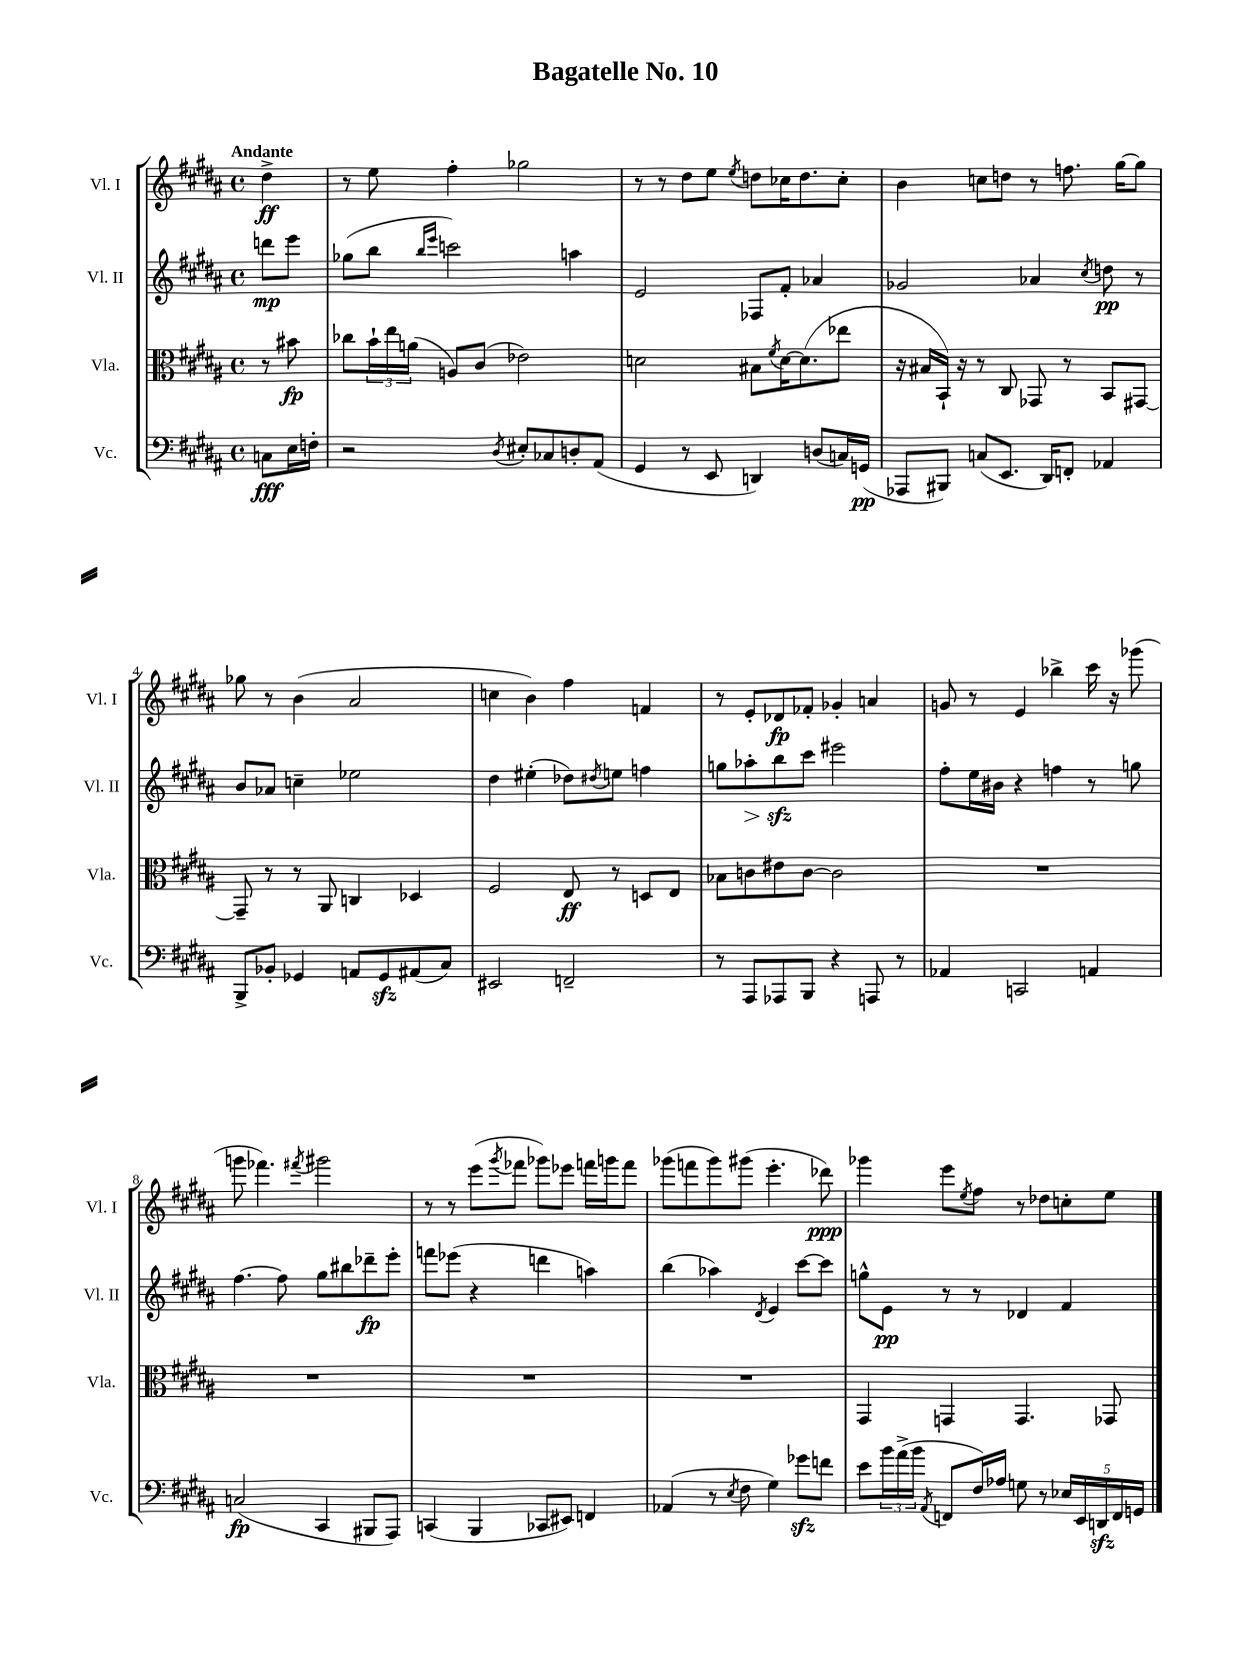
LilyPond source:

\header { title = "Bagatelle No. 10" }
<<
\new StaffGroup <<
\new Staff = "s0" \with { instrumentName = "Vl. I" shortInstrumentName = "Vl. I" } {
    \clef treble \key b \major \defaultTimeSignature \time 4/4 \partial 4 \tempo "Andante"
    dis''4->\ff |
    r8 e''8 fis''4-. ges''2 |
    r8 r8 dis''8 e''8 \acciaccatura { e''8 } d''8 ces''16 d''8. ces''8-. |
    b'4 c''8 d''8 r8 f''8. gis''16~ gis''8 |
    ges''8 r8 b'4( ais'2 |
    c''4 b'4) fis''4 f'4 |
    r8 e'8-. des'8\fp fes'8-. ges'4-. a'4 |
    g'8 r8 e'4 bes''4-> cis'''16 r16 ges'''8( |
    g'''8 fes'''4.) \acciaccatura { fis'''8 } gis'''2 |
    r8 r8 e'''8( \acciaccatura { gis'''8 } fes'''8 ges'''8) ees'''8 f'''16 g'''16 f'''8 |
    ges'''8( f'''8 ges'''8) gis'''8( e'''4.-. des'''8\ppp) |
    ges'''4 e'''8 \acciaccatura { e''8 } fis''8 r8 des''8 c''8-. e''8 \bar "|." |
}
\new Staff = "s1" \with { instrumentName = "Vl. II" shortInstrumentName = "Vl. II" } {
    \clef treble \key b \major \defaultTimeSignature \time 4/4 \partial 4
    d'''8\mp e'''8 |
    ges''8( b''8 \grace { b''16 e'''16 } c'''2) a''4 |
    e'2 fes8 fis'8-. aes'4 |
    ges'2 aes'4 \acciaccatura { cis''8 } d''8\pp r8 |
    b'8 aes'8 c''4-- ees''2 |
    dis''4 eis''4-.( des''8) \acciaccatura { dis''8 } e''8 f''4 |
    g''8 aes''8-.\> b''8\sfz\! cis'''8 eis'''2 |
    fis''8-. e''16 bis'16 r4 f''4 r8 g''8 |
    fis''4.~ fis''8 gis''8 bis''8 des'''8--\fp e'''8-. |
    f'''8 ees'''8( r4 d'''4 a''4) |
    b''4( aes''4) \acciaccatura { dis'8 } e'4 cis'''8~ cis'''8 |
    g''8-^ e'8\pp r8 r8 des'4 fis'4 \bar "|." |
}
\new Staff = "s2" \with { instrumentName = "Vla." shortInstrumentName = "Vla." } {
    \clef alto \key b \major \defaultTimeSignature \time 4/4 \partial 4
    r8 bis'8\fp |
    ces''8 \tuplet 3/2 { b'16-! e''16 a'16( } a8) cis'8( ees'2) |
    d'2 bis8 \acciaccatura { fis'8 } d'16~ d'8.( ees''8 |
    r16 bis16 b,16-!) r16 r8 cis8 ges,8 r8 b,8 gis,8~ |
    gis,8-- r8 r8 ais,8 c4 des4 |
    fis2 e8\ff r8 d8 e8 |
    bes8 c'8 eis'8 c'8~ c'2 |
    R1 |
    R1 |
    R1 |
    R1 |
    gis,4 g,4 g,4. ges,8 \bar "|." |
}
\new Staff = "s3" \with { instrumentName = "Vc." shortInstrumentName = "Vc." } {
    \clef bass \key b \major \defaultTimeSignature \time 4/4 \partial 4
    c8\fff e16 f16-. |
    r2 \acciaccatura { dis8 } eis8-. ces8 d8-. ais,8( |
    gis,4 r8 e,8 d,4) d8( c16) g,16\pp( |
    aes,,8 bis,,8) c8( e,8. dis,16) f,8-. aes,4 |
    b,,8-> bes,8-. ges,4 a,8 ges,8\sfz ais,8( cis8) |
    eis,2 f,2-- |
    r8 ais,,8 aes,,8 b,,8 r4 a,,8 r8 |
    aes,4 c,2 a,4 |
    c2\fp( cis,4 bis,,8 ais,,8) |
    c,4( b,,4 ces,8 eis,8) f,4 |
    aes,4( r8 \acciaccatura { e8 } fis8 gis4) ges'8\sfz f'8 |
    e'8 \tuplet 3/2 { b'16 ais'16->( b'16 } \acciaccatura { ais,8 } f,8 fis16) aes16 g8 r8 \tuplet 5/4 { ees16 e,16 d,16\sfz f,16 g,16 } \bar "|." |
}
>>
>>
